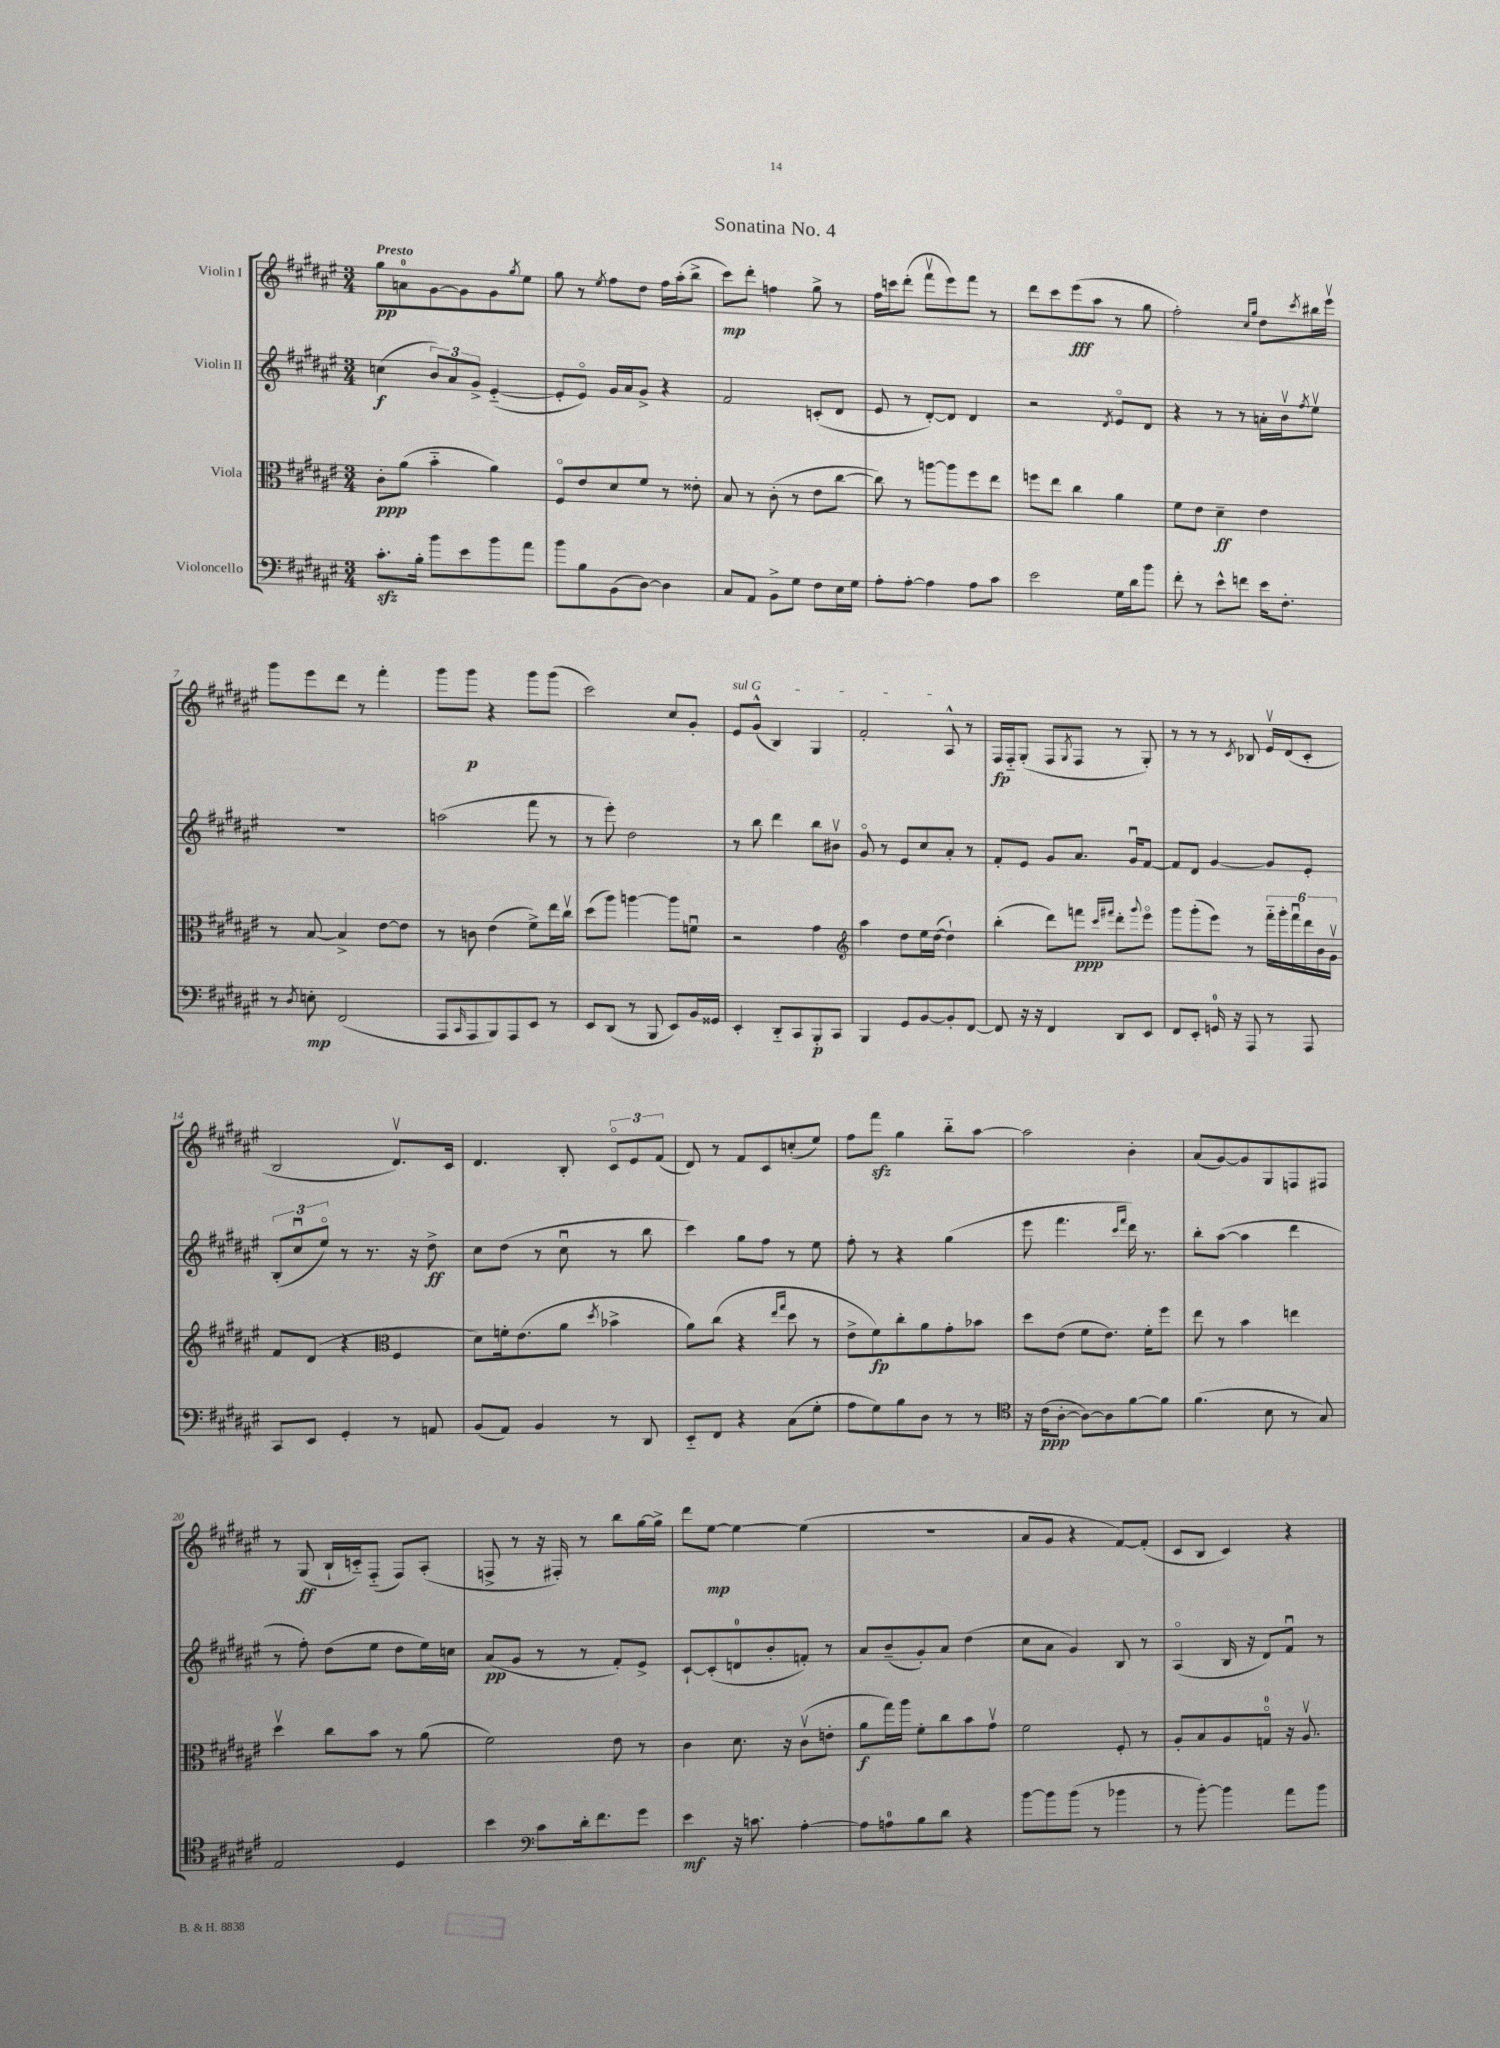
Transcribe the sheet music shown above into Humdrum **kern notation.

**kern	**dynam	**kern	**dynam	**kern	**dynam	**kern	**dynam
*part4	*part4	*part3	*part3	*part2	*part2	*part1	*part1
*staff4	*staff4	*staff3	*staff3	*staff2	*staff2	*staff1	*staff1
*I"Violoncello	*	*I"Viola	*	*I"Violin II	*	*I"Violin I	*
*clefF4	*	*clefC3	*	*clefG2	*	*clefG2	*
*k[f#c#g#d#a#e#]	*	*k[f#c#g#d#a#e#]	*	*k[f#c#g#d#a#e#]	*	*k[f#c#g#d#a#e#]	*
*M3/4	*	*M3/4	*	*M3/4	*	*M3/4	*
=1	=1	=1	=1	=1	=1	=1	=1
!	!	!	!	!	!	!LO:TX:a:B:t=Presto	!
8.c#zz'\L	.	8c#'\L	ppp	(4ccn\	f	8gg#\L	pp
.	.	(8a#\J	.	.	.	8an\	.
16B'\Jk	.	.	.	.	.	.	.
8b\L	.	4b\	.	12b/L)	.	[8g#\	.
.	.	.	.	12a#/	.	.	.
8e#\	.	.	.	.	.	8g#\]	.
.	.	.	.	12g#^/J	.	.	.
8b\	.	4a#\)	.	([4e#/	.	8g#\	.
.	.	.	.	.	.	8qgg#/	.
8a#\J	.	.	.	.	.	8ee#\J	.
=2	=2	=2	=2	=2	=2	=2	=2
8b\L	.	8F#/L	.	8e#'/L]	.	8gg#\	.
8B\	.	8e#/	.	8e#/J)	.	8r	.
.	.	.	.	.	.	8qee#/	.
(8BB\	.	8d#/	.	16g#/LL	.	8ff#\L	.
.	.	.	.	16a#/J	.	.	.
[8D#\J)	.	8f#/J	.	8g#^/J	.	8dd#\J	.
4D#\]	.	8r	.	4r	.	16ff#\LL	.
.	.	.	.	.	.	(16aa#'\J	.
.	.	8e##X'\	.	.	.	8bb^\J	.
=3	=3	=3	=3	=3	=3	=3	=3
8C#/L	.	8B/	.	2f#/	.	8ccc#\L)	mp
8AA#/J	.	8r	.	.	.	8ddd#'\J	.
8BB^\L	.	(8c#'\	.	.	.	4ffn\	.
8G#\J	.	8r	.	.	.	.	.
8F#\L	.	8e#\L	.	(8cn'/L	.	8gg#^\	.
16E#\L	.	[8cc#\J	.	8d#/J	.	8r	.
16G#\JJ	.	.	.	.	.	.	.
=4	=4	=4	=4	=4	=4	=4	=4
8A#'\L	.	8cc#\])	.	8e#/	.	16ff#\LL	.
.	.	.	.	.	.	16cccn\J	.
[8A#'\J	.	8r	.	8r	.	(8ddd#'\J	.
4A#\]	.	[8aan\L	.	[8d#'/L)	.	8fff#v\L	.
.	.	8aa\]	.	8d#/J]	.	8eee#\)	.
8A#\L	.	8ff#\	.	4d#/	.	8fff#\J	.
8c#\J	.	8ee#\J	.	.	.	8r	.
=5	=5	=5	=5	=5	=5	=5	=5
2e#\	.	8ffn\L	.	2r	.	8ddd#\L	.
.	.	8ee#\J	.	.	.	8ccc#\	.
.	.	4cc#\	.	.	.	(8eee#\	fff
.	.	.	.	.	.	8aa#\J	.
.	.	.	.	8qd#/	.	.	.
16G#\LL	.	4a#\	.	8e#/L	.	8r	.
16d#\J	.	.	.	.	.	.	.
8b\J	.	.	.	8d#/J	.	8gg#\	.
=6	=6	=6	=6	=6	=6	=6	=6
8f#'\	.	8f#\L	.	4r	.	2ff#'\)	.
8r	.	8e#\J	.	.	.	.	.
8e#^^\L	.	4d#~\	ff	8r	.	.	.
8fn\J	.	.	.	8r	.	.	.
.	.	.	.	.	.	16qqcc#/LL	.
.	.	.	.	.	.	16qqgg#/JJ	.
16e#\KL	.	4e#\	.	16an'\LL	.	8dd#\L	.
8.F#'\J	.	.	.	16bv\J	.	.	.
.	.	.	.	8qff#/	.	8qccc#/	.
.	.	.	.	8ee#v\J	.	16bb#X\L	.
.	.	.	.	.	.	16eee#v\JJ	.
!!LO:LB:g=z
=7	=7	=7	=7	=7	=7	=7	=7
8r	.	8r	.	2.r	.	8ggg#\L	.
8qD#/	.	.	.	.	.	.	.
8En'\	mp	[8B/	.	.	.	8eee#\	.
(2FF#/	.	4B^/]	.	.	.	8ddd#\J	.
.	.	.	.	.	.	8r	.
.	.	[8e#\L	.	.	.	4fff#'\	.
.	.	8e#\J]	.	.	.	.	.
=8	=8	=8	=8	=8	=8	=8	=8
8AAA#/L	.	8r	.	(2aan\	.	8ggg#\L	.
16qqCC#/	.	.	.	.	.	.	.
8AAA#/	.	8cn\	.	.	.	8ggg#\J	p
8BBB/)	.	(4e#\	.	.	.	4r	.
8AAA#/	.	.	.	.	.	.	.
8EE#/J	.	8f#^\L)	.	8fff#\	.	8ggg#\L	.
8r	.	16ee#\L	.	8r	.	(8ggg#\J	.
.	.	16cc#v\JJ	.	.	.	.	.
=9	=9	=9	=9	=9	=9	=9	=9
8EE#/L	.	(8dd#\L	.	8r	.	2ccc#\)	.
(8DD#/J	.	8aa#\J)	.	8eee#'\)	.	.	.
8r	.	[4aan\	.	2dd#\	.	.	.
8BBB/	.	.	.	.	.	.	.
8EE#/L)	.	8aa\L]	.	.	.	8cc#/L	.
16BB/L	.	8fnu\J	.	.	.	8g#'/J	.
16GG##X/JJ	.	.	.	.	.	.	.
=10	=10	=10	=10	=10	=10	=10	=10
!	!	!	!	!	!	!LO:TX:a:i:t=sul G	!
4EE#'/	.	2r	.	8r	.	8e#/L	.
.	.	.	.	8bb\	.	(8g#^^/J	.
8DD#/L	.	.	.	4ddd#\	.	4B/)	.
8CC#/	.	.	.	.	.	.	.
8BBB'/	p	4g#\	.	8bb\L	.	4G#/	.
8CC#/J	.	.	.	8b#Xv\J	.	.	.
=11	=11	=11	=11	=11	=11	=11	=11
*	*	*clefG2	*	*	*	*	*
4BBB/	.	4aa#\	.	8g#/	.	2f#'/	.
.	.	.	.	8r	.	.	.
8GG#/L	.	8dd#\L	.	8e#/L	.	.	.
[8BB/	.	16ee#\L	.	8cc#/	.	.	.
.	.	([16dd#\JJ	.	.	.	.	.
8BB'/]	.	4dd#`\])	.	8a#'/J	.	8A#^^/	.
[8FF#/J	.	.	.	8r	.	8r	.
=12	=12	=12	=12	=12	=12	=12	=12
8FF#/]	.	(4bb'\	.	8f#'/L	.	16F#/LL	fp
.	.	.	.	.	.	16F#/J	.
16r	.	.	.	8e#/J	.	(8G#'/J	.
16r	.	.	.	.	.	.	.
4FF#/	.	8ddd#\L)	.	8g#/L	.	8F#/L	.
.	.	.	.	.	.	8qG#/	.
.	.	8fffn\J	ppp	8.a#/J	.	8F#/J	.
.	.	16qqccc#/LL	.	.	.	.	.
.	.	16qqfff#X/JJ	.	.	.	.	.
8DD#/L	.	8ddd#'\L	.	.	.	8r	.
.	.	.	.	16g#u/KL	.	.	.
.	.	8qqggg#/	.	.	.	.	.
8EE#/J	.	8eee#\J	.	[8f#/J	.	8G#'/)	.
=13	=13	=13	=13	=13	=13	=13	=13
8FF#/L	.	8ggg#\L	.	8f#/L]	.	8r	.
8EE#'/J	.	(8ggg#'\	.	8d#/J	.	8r	.
16GGn/	.	8eee#\J)	.	[4g#/	.	8r	.
16r	.	.	.	.	.	.	.
.	.	.	.	.	.	8qc#/	.
8AAA#/	.	8r	.	.	.	8B-X/	.
8r	.	24fff#\LL	.	8g#/L]	.	16e#v/LL	.
.	.	24ggg#'\	.	.	.	.	.
.	.	.	.	.	.	(16d#/J	.
.	.	24fff#u\	.	.	.	.	.
8AAA#/	.	24ddd#\	.	8e#'/J	.	8c#'/J	.
.	.	24b\	.	.	.	.	.
.	.	24g#v\JJ	.	.	.	.	.
!!LO:LB:g=z
=14	=14	=14	=14	=14	=14	=14	=14
8CC#/L	.	8f#/L	.	(12B'/L	.	2B/	.
.	.	.	.	12cc#u/	.	.	.
8EE#/J	.	(8d#/J	.	.	.	.	.
.	.	.	.	12ee#/J)	.	.	.
4GG#'/	.	4r	.	8r	.	.	.
.	.	.	.	8.r	.	.	.
*	*	*clefC3	*	*	*	*	*
8r	.	4F#/	.	.	.	8.d#v/L)	.
.	.	.	.	16r	.	.	.
8AAn/	.	.	.	8dd#^\	ff	.	.
.	.	.	.	.	.	16c#/Jk	.
=15	=15	=15	=15	=15	=15	=15	=15
(8BB/L	.	8d#\L)	.	8cc#\L	.	4.d#/	.
8AA#/J)	.	16fn'\k	.	(8dd#\J	.	.	.
.	.	(8.e#\	.	.	.	.	.
4BB/	.	.	.	8r	.	.	.
.	.	8a#\J	.	8cc#u\	.	8B'/	.
.	.	8qdd#/	.	.	.	.	.
8r	.	4b-X^\	.	8r	.	12c#/L	.
.	.	.	.	.	.	12e#/	.
8DD#/	.	.	.	8bb\	.	.	.
.	.	.	.	.	.	(12f#/J	.
=16	=16	=16	=16	=16	=16	=16	=16
8EE#/L	.	8a#\L)	.	4ccc#\)	.	8d#/)	.
8FF#/J	.	(8cc#\J	.	.	.	8r	.
4r	.	4r	.	8gg#\L	.	8f#/L	.
.	.	.	.	8ff#\J	.	8c#/	.
.	.	16qqee#/LL	.	.	.	.	.
.	.	16qqgg#/JJ	.	.	.	.	.
(8C#\L	.	8dd#\	.	8r	.	(8ccn'/	.
8G#'\J	.	8r	.	8ee#\	.	8ee#/J)	.
=17	=17	=17	=17	=17	=17	=17	=17
8A#\L	.	8e#^\L	.	8ff#'\	.	8ff#\L	.
8G#\)	.	8f#\)	fp	8r	.	8fff#zz\J	.
8B\	.	8cc#'\	.	4r	.	4gg#\	.
8D#\J	.	8a#\	.	.	.	.	.
8r	.	8g#'\	.	(4gg#\	.	8bb\L	.
8r	.	8b-X\J	.	.	.	[8aa#\J	.
=18	=18	=18	=18	=18	=18	=18	=18
*clefC4	*	*	*	*	*	*	*
16r	.	8dd#\L	.	8eee#\	.	2aa#\]	.
(16c#\KL	ppp	.	.	.	.	.	.
[8A#'\J	.	(8e#\J	.	4.fff#\	.	.	.
8A#\L_)	.	8f#\L	.	.	.	.	.
8A#\]	.	8.e#\J)	.	.	.	.	.
.	.	.	.	16qqccc#/LL	.	.	.
.	.	.	.	16qqfff#/JJ	.	.	.
[8f#\	.	.	.	16ddd#\)	.	4b'\	.
.	.	16f#'\KL	.	8.r	.	.	.
8f#\J]	.	8ff#\J	.	.	.	.	.
=19	=19	=19	=19	=19	=19	=19	=19
(4.f#\	.	8ee#\	.	8bb'\L	.	(8a#/L	.
.	.	8r	.	([8aa#\J	.	[8g#/)	.
.	.	4b\	.	4aa#\]	.	8g#/]	.
8B\	.	.	.	.	.	8G#/	.
8r	.	4een\	.	4ddd#\	.	8Fn/	.
8G#/)	.	.	.	.	.	8F#X/J	.
!!LO:LB:g=z
=20	=20	=20	=20	=20	=20	=20	=20
2E#/	.	4dd#v\	.	8r	.	8r	.
.	.	.	.	8ff#'\)	.	(8G#/	ff
.	.	8cc#\L	.	(8dd#\L	.	16B`/LL	.
.	.	.	.	.	.	16cn/J)	.
.	.	8b\J	.	8ee#\J	.	(8F#/J	.
4D#/	.	8r	.	8dd#\L	.	8F#/L)	.
.	.	(8a#\	.	16ee#\L)	.	(8A#'/J	.
.	.	.	.	16ccn\JJ	.	.	.
=21	=21	=21	=21	=21	=21	=21	=21
4b\	.	2f#\)	.	(8a#/L	pp	8Fn^/	.
.	.	.	.	8g#/J	.	8r	.
*clefF4	*	*	*	*	*	*	*
8c#\L	.	.	.	8r	.	16r	.
.	.	.	.	.	.	16F#X'/)	.
16d#'\k	.	.	.	8r	.	8r	.
8.f#\	.	.	.	.	.	.	.
.	.	8e#\	.	8f#'/L)	.	8bb\L	.
8g#\J	.	8r	.	8e#^/J	.	[16gg#\L	.
.	.	.	.	.	.	16gg#^\JJ]	.
=22	=22	=22	=22	=22	=22	=22	=22
4e#\	mf	4c#\	.	[8c#`/L	.	8ddd#\L	.
.	.	.	.	(8c#'/]	.	[8ee#\J	mp
16r	.	8.d#\	.	8dn/	.	4ee#\_	.
8.cn\	.	.	.	.	.	.	.
.	.	.	.	8b'/	.	.	.
.	.	16r	.	.	.	.	.
[4A#'\	.	(8c#v\L	.	8fn'/J)	.	(4ee#\]	.
.	.	8en'\J	.	8r	.	.	.
=23	=23	=23	=23	=23	=23	=23	=23
8A#\L]	.	8a#\L	f	8a#/L	.	2.r	.
8An\	.	16gg#\L)	.	(8b~/	.	.	.
.	.	16aa#\JJ	.	.	.	.	.
8B\	.	8f#'\L	.	8g#'/)	.	.	.
8d#\J	.	8cc#\	.	8a#/J	.	.	.
4r	.	8b\	.	(4dd#\	.	.	.
.	.	8g#v\J	.	.	.	.	.
=24	=24	=24	=24	=24	=24	=24	=24
[8b\L	.	2f#\	.	8cc#\L	.	8a#/L	.
8b\]	.	.	.	8a#\J	.	8g#/J	.
(8b\J	.	.	.	4g#/)	.	4r	.
8r	.	.	.	.	.	.	.
4b-X\	.	8F#'/	.	8B/	.	[8f#/L)	.
.	.	8r	.	8r	.	(8f#'/J]	.
=25	=25	=25	=25	=25	=25	=25	=25
8r	.	8A#'/L	.	(4A#/	.	8c#/L	.
[8b'\)	.	8B/	.	.	.	8B/J	.
4b\]	.	8A#/	.	16B/	.	4c#/)	.
.	.	.	.	16r	.	.	.
.	.	8Gn/J	.	8d#/L)	.	.	.
8a#\L	.	16r	.	8f#u/J	.	4r	.
.	.	8.A#v/	.	.	.	.	.
8b\J	.	.	.	8r	.	.	.
==	==	==	==	==	==	==	==
*-	*-	*-	*-	*-	*-	*-	*-
